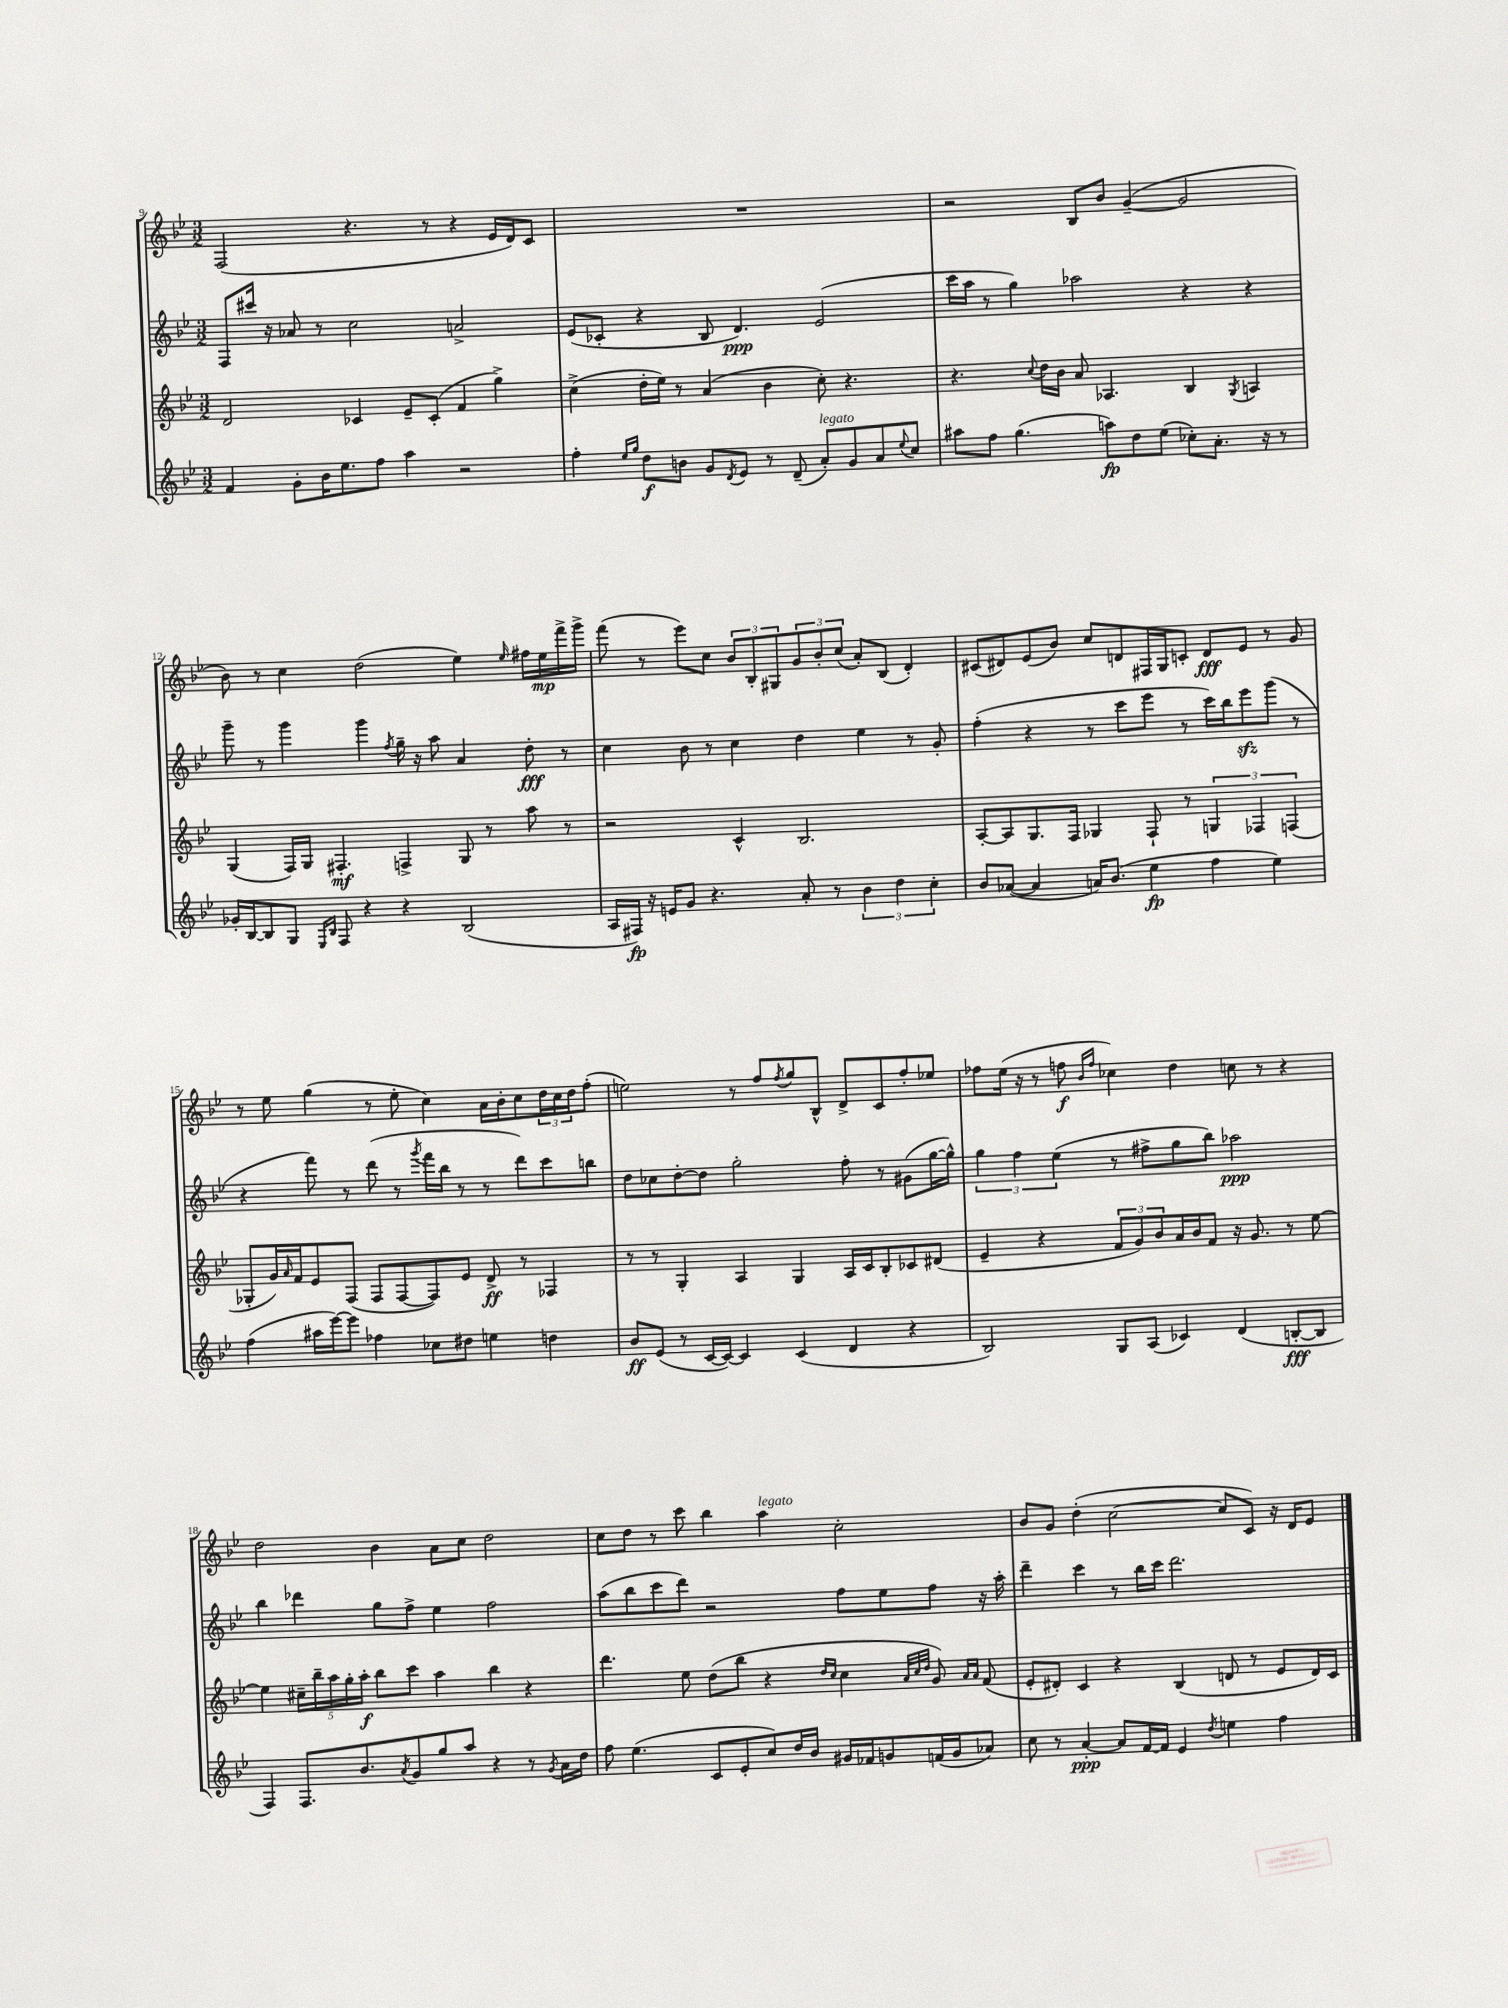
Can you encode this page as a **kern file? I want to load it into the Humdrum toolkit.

**kern	**kern	**kern	**kern
*staff4	*staff3	*staff2	*staff1
*clefG2	*clefG2	*clefG2	*clefG2
*k[b-e-]	*k[b-e-]	*k[b-e-]	*k[b-e-]
*M3/2	*M3/2	*M3/2	*M3/2
4f	2d	8F	(2F
.	.	16ccc#	.
.	.	16r	.
8g'	.	8a-	.
16b-	.	8r	.
8.ee-	.	.	.
.	4c-	2cc	4.r
8ff	.	.	.
4aa	8e-~	.	.
.	(8c-'	.	8r
2r	4f	2a^	4r
.	4gg^)	.	16e-
.	.	.	16d)
.	.	.	8c
=	=	=	=
4ff'	(4cc^	(8e-	1.r
.	.	8c-'	.
16qqee-	.	.	.
16qqgg	.	.	.
8dd	16dd'	4r	.
.	16ee-)	.	.
8b	8r	.	.
8g	(4a	8B-	.
8qd	.	.	.
8e-	.	4.d)	.
8r	4b-	.	.
(8d~	.	.	.
8a')	8cc')	(2e-	.
8g	4.r	.	.
8a	.	.	.
8qqee-	.	.	.
8cc	.	.	.
=	=	=	=
8aa#	4.r	16ccc	2r
.	.	16aa	.
8ff	.	8r	.
(4.gg	.	4gg)	.
.	8qqcc	.	.
.	16dd	.	.
.	16b-	.	.
.	8a	2aa-	8B-
8aa)	4.A-	.	8b-
8dd	.	.	([4g~
(8ee-	.	.	.
8cc-')	4B-	4r	2g]
8.a'	.	.	.
.	8qG	.	.
.	4A	4r	.
16r	.	.	.
8r	.	.	.
=	=	=	=
16g-'	(4G	8ggg~	8b-)
[16B-	.	.	.
8B-]	.	8r	8r
8G	16F)	4ggg	4cc
.	16G	.	.
16qqE-	.	.	.
16qqB-	.	.	.
8F	4.F#'	.	.
4r	.	4ggg	(2dd
.	.	8qff	.
4r	4F^	16gg~	.
.	.	16r	.
.	.	8aa	.
(2B-	8G	4a	4ee-)
.	8r	.	.
.	.	.	16qqee-
.	8aa	8dd'	16ff#
.	.	.	16ee-
.	8r	8r	16fff^
.	.	.	16ggg^
=	=	=	=
16A	2r	4cc	(8fff
16F#)	.	.	.
16r	.	.	8r
16e	.	.	.
8g	.	8b-	8eee-)
4.r	.	8r	8cc
.	4c^^	4cc	12b-
.	.	.	12B-'
.	.	.	12G#
8a'	2.B-	4dd	12g
.	.	.	12b-'
8r	.	.	.
.	.	.	(12cc
6b-	.	4ee-	8a')
.	.	.	(8B-
6dd	.	.	.
.	.	8r	4d')
6cc'	.	.	.
.	.	8g'	.
=	=	=	=
8b-	[8A'	(4ff'	(8c#
([8a-	8A]	.	8d#)
4a-]	8.G	4r	(8e-
.	.	.	8b-)
.	16F	.	.
16a)	4G-	8r	8cc
(8.b-	.	.	.
.	.	8ccc	8d
4ee-	8F`	8eee-	16F#
.	.	.	16G
.	8r	8r	8c'
4ff	6G	16ccc)	8d
.	.	16bb-	.
.	.	8eee-	8e-
.	6F-	.	.
4ee-)	.	(8ggg	8r
.	(6F	.	.
.	.	8r	8g
=	=	=	=
(4ff	8G-'	4r	8r
.	16g)	.	8ee-
.	16qqa	.	.
.	16f	.	.
16aa#	8e-	8fff)	(4gg
[16eee-)	.	.	.
8eee-]	(8F	8r	.
4ff-	8F	(8ddd	8r
.	[8F	8r	8ee-'
.	.	8qggg	.
8cc-	8F])	16fff	4cc)
.	.	16bb-	.
8dd#	8e-	8r	.
4ee	8d^	8r	16a
.	.	.	16b-'
.	8r	8ddd)	8cc
4dd	4F-	8ccc	24dd
.	.	.	24cc
.	.	.	24dd
.	.	8bb	(8ff'
=	=	=	=
8b-	8r	8dd	2ee)
(8e-	8r	8cc-	.
8r	4G'	[8dd'	.
[16c	.	8dd]	.
16c_)	.	.	.
4c]	4A	2gg'	8r
.	.	.	8ff
.	.	.	8qff
(4c	4G	.	8gg
.	.	.	8B-^^
4d	16A	8ff'	8d^
.	16c	.	.
.	8B-'	8r	8c
4r	8c-	(8g#	8ff'
.	(8d#	[16gg	8ee-
.	.	16gg^^])	.
=	=	=	=
2B-)	4e-~	6gg	8ff-
.	.	.	(16ee-
.	.	6ff	.
.	.	.	16r
.	4r	.	8r
.	.	(6ee-	.
.	.	.	8ff
.	.	.	16qqb-
.	.	.	16qqff
8G	12f	8r	4cc-)
.	12g)	.	.
(8A	.	8ff#^	.
.	12b-	.	.
4c-)	16a	8gg	4dd
.	16b-	.	.
.	8f	8bb-)	.
(4d	16r	2aa-	8cc
.	8.g	.	.
.	.	.	8r
[8B'	8r	.	4r
8B]	[8ee-	.	.
=	=	=	=
4F)	4ee-]	4bb-	2dd
8.F	20cc#~	4ddd-	.
.	20bb-~	.	.
.	20aa	.	.
.	20gg'	.	.
8.b-	.	.	.
.	20aa'	.	.
.	8bb-	8gg	4b-
8qa	.	.	.
8g	8ccc	8ff^	.
8gg	4aa	4ee-	8a
8aa	.	.	8cc
4r	4bb-	2ff	2dd
8r	4r	.	.
8qg	.	.	.
16a	.	.	.
16dd	.	.	.
=	=	=	=
8ff	4.ddd	(8aa	8cc
(4.ee-	.	8bb-	8dd
.	.	8ccc	8r
.	8ee-	8ddd)	8ccc
8c	(8dd	2r	4bb-
8e-'	8bb-	.	.
8cc)	4r	.	4aa
16dd	.	.	.
16b-	.	.	.
.	16qqdd	.	.
.	16qqcc	.	.
16g#	4cc	8ff	2cc'
16f-	.	.	.
8g	.	8ee-	.
.	32qqa	.	.
.	32qqcc	.	.
.	32qqdd	.	.
(16f	8g)	8ff	.
16g	.	.	.
.	16qqa	.	.
.	16qqa	.	.
8a-)	(8f	16r	.
.	.	16aa'	.
=	=	=	=
8cc	8e-'	4ddd~	8b-
8r	8d#')	.	8g
[4a'	4c	4ccc	(4dd'
8a]	4r	8r	[2cc
[16f	.	16bb-	.
16f]	.	16ccc	.
4e-	(4B-	2.ddd	.
8qdd	.	.	.
4ee	8d	.	8cc]
.	8r	.	8c)
4ff	8e-	.	16r
.	.	.	16d
.	16d)	.	8e-
.	16c	.	.
==	==	==	==
*-	*-	*-	*-
